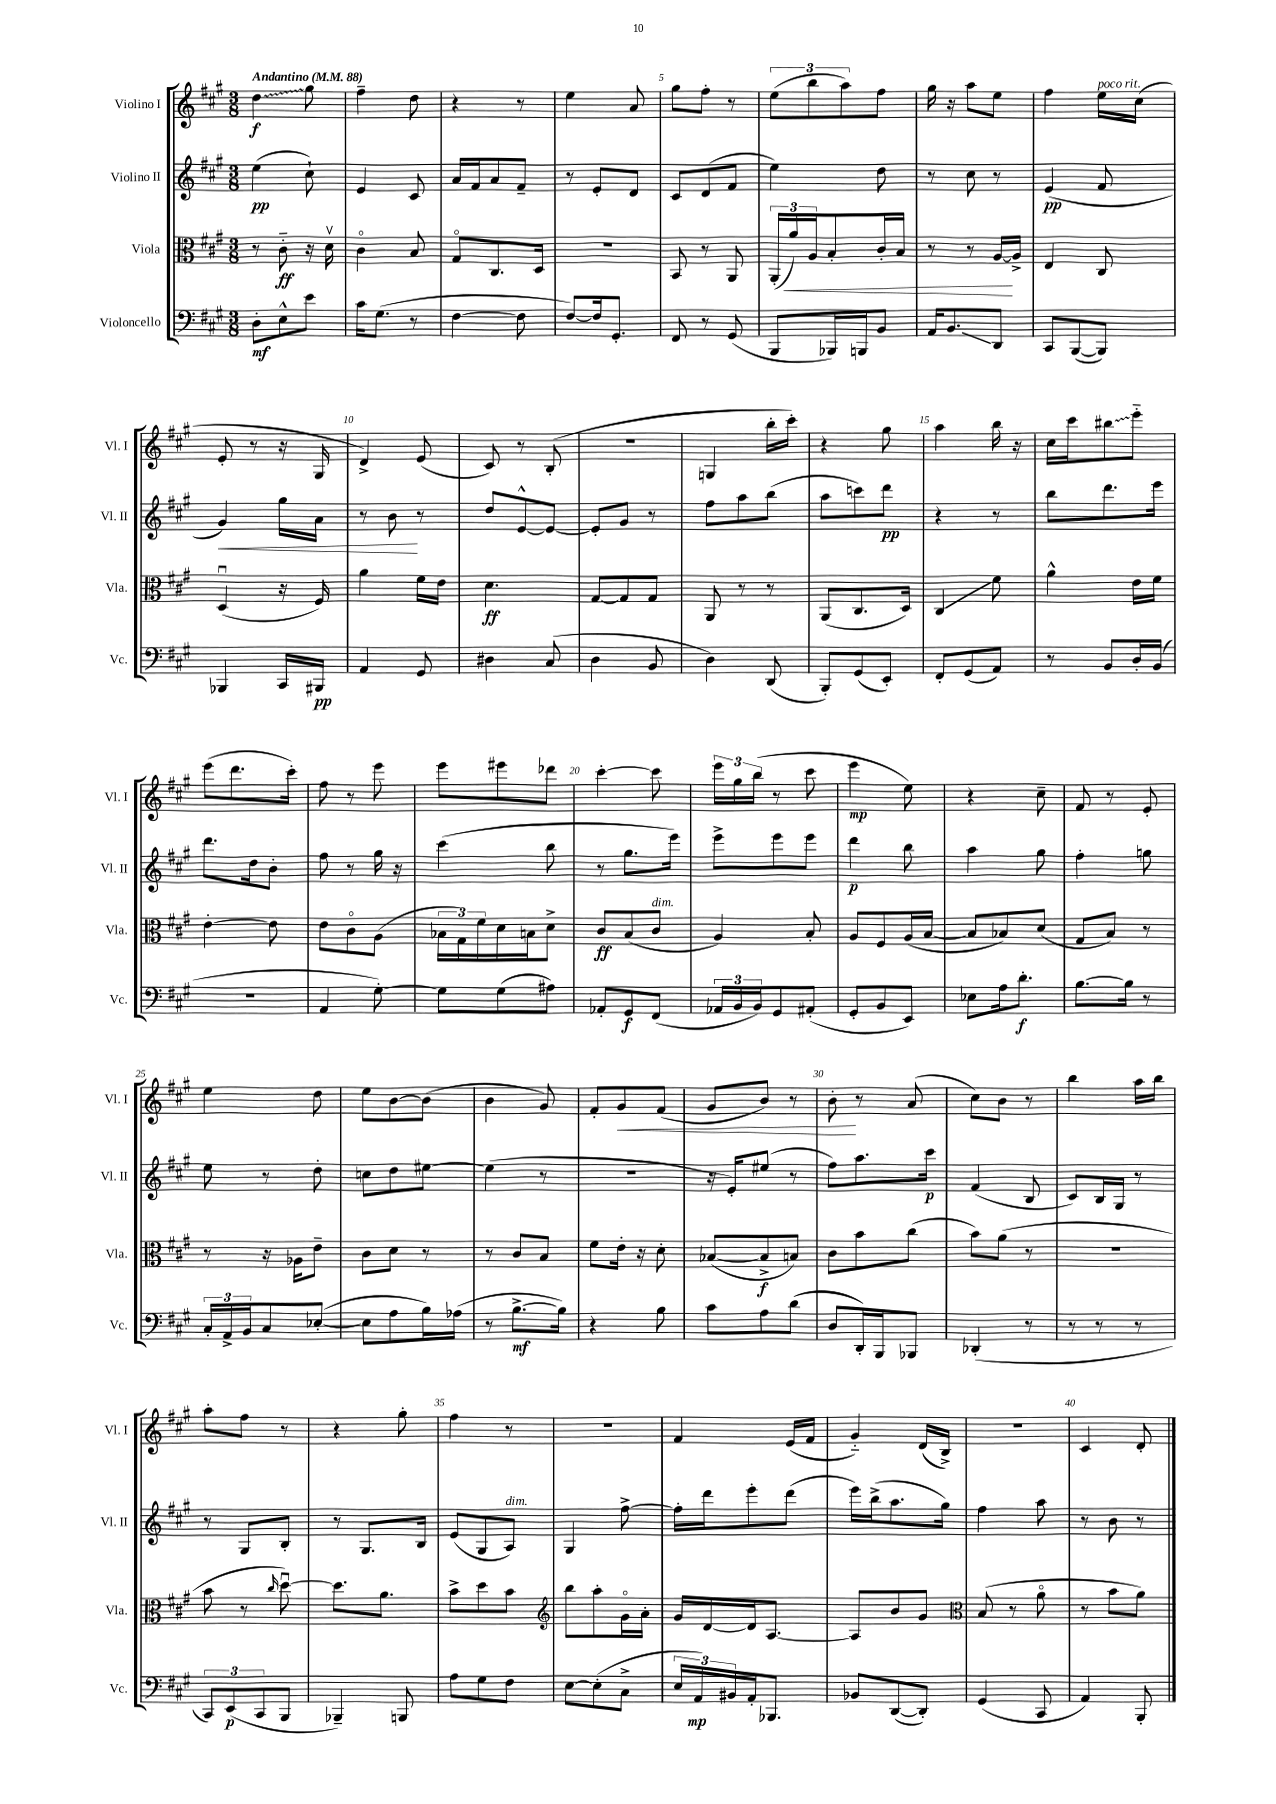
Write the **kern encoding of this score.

**kern	**kern	**kern	**kern
*staff4	*staff3	*staff2	*staff1
*clefF4	*clefC3	*clefG2	*clefG2
*k[f#c#g#]	*k[f#c#g#]	*k[f#c#g#]	*k[f#c#g#]
*M3/8	*M3/8	*M3/8	*M3/8
*MM88	*MM88	*MM88	*MM88
8D'	8r	(4ee	4dd
8E^^	8c#'~	.	.
8e	16r	8cc#`)	8gg#
.	16dv	.	.
=	=	=	=
16c#	4c#o	4e	4ff#~
(8.G#	.	.	.
8r	8B	8c#	8dd
=	=	=	=
[4F#	8G#o	16a	4r
.	.	16f#	.
.	8.C#	8a	.
8F#]	.	8f#~	8r
.	16D	.	.
=	=	=	=
[8F#)	4.r	8r	4ee
16F#]	.	8e'	.
8.GG#'	.	.	.
.	.	8d	8a
=	=	=	=
8FF#	8BB	8c#	8gg#
8r	8r	(8d	8ff#'
(8GG#	8AA	8f#	8r
=	=	=	=
8BBB	(24AA'	4ee)	(12ee
.	24a)	.	.
.	24A	.	12bb
16BBB-)	8B'	.	.
.	.	.	12aa)
16BBB	.	.	.
8BB	16c#'	8dd	8ff#
.	16B	.	.
=	=	=	=
16AA	8r	8r	16gg#
8.BB	.	.	16r
.	8r	8cc#	8aa
8DD	[16A	8r	8ee
.	16A^]	.	.
=	=	=	=
8CC#	4E	(4e	4ff#
([8BBB	.	.	.
8BBB])	8C#	8f#	16ee
.	.	.	(16cc#
=	=	=	=
4BBB-	(4Du	4g#)	8e'
.	.	.	8r
16CC#	16r	16gg#	16r
16BBB#	16F#)	16a	16G#
=	=	=	=
4AA	4a	8r	4d^)
.	.	8b	.
8GG#	16f#	8r	(8e
.	16e	.	.
=	=	=	=
4D#	4.d	8dd	8c#)
.	.	[8e^^	8r
(8C#	.	8e_	(8B'
=	=	=	=
4D	[8G#	8e']	4.r
.	8G#]	8g#	.
8BB	8G#	8r	.
=	=	=	=
4D)	8AA	8ff#	4G
.	8r	8aa	.
(8DD	8r	(8bb	16bb'
.	.	.	16ccc#')
=	=	=	=
8BBB')	(8AA	8aa	4r
(8GG#	8.C#	8ccc)	.
8EE')	.	8ddd	8gg#
.	16D)	.	.
=	=	=	=
8FF#'	4C#	4r	4aa
(8GG#	.	.	.
8AA)	8f#	8r	16bb
.	.	.	16r
=	=	=	=
8r	4a^^	8bb	16cc#
.	.	.	16ccc#
8BB	.	8.ddd	8bb#
16D'	16e	.	8eee'~
(16BB	16f#	16eee	.
=	=	=	=
4.r	[4e'	8.ddd	(8eee
.	.	.	8.ddd
.	.	16dd	.
.	8e]	8b'	.
.	.	.	16ccc#')
=	=	=	=
4AA	8e	8ff#	8ff#
.	8c#o	8r	8r
[8G#')	(8A	16gg#	8eee
.	.	16r	.
=	=	=	=
8G#]	24B-	(4ccc#	8eee
.	24G#)	.	.
.	24f#	.	.
(8G#	16d	.	8eee#
.	16B	.	.
8A#)	8d^	8bb	8ddd-
=	=	=	=
8AA-'	8c#	8r	[4ccc#'
8GG#	(8B	8.gg#	.
(8FF#	8c#	.	8ccc#]
.	.	16eee)	.
=	=	=	=
24AA-	4A)	8eee^	24eee
24BB	.	.	24gg#
24BB)	.	.	(24bb
8GG#	.	8eee	8r
(8AA#'	8B'	8eee	8ccc#
=	=	=	=
8GG#'	8A	4ddd	4eee
8BB	8F#	.	.
8EE)	(16A	8bb	8ee)
.	[16B	.	.
=	=	=	=
8E-	8B]	4aa	4r
16A	8B-)	.	.
8.d'	.	.	.
.	(8d	8gg#	8cc#~
=	=	=	=
[8.B	8G#	4ff#'	8f#
.	8B)	.	8r
16B]	.	.	.
8r	8r	8gg	8e'
=	=	=	=
24C#'	8r	8ee	4ee
24AA^	.	.	.
24BB	.	.	.
8C#	16r	8r	.
.	16A-	.	.
([8E-'	8e~	8dd'	8dd
=	=	=	=
8E-]	8c#	8cc	8ee
8A	8d	8dd	[8b
16B)	8r	[8ee#	(8b]
(16A-	.	.	.
=	=	=	=
8r	8r	(4ee#]	4b
[8.B^	8c#	.	.
.	8B	8r	8g#)
16B])	.	.	.
=	=	=	=
4r	8f#	4.r	8f#'
.	16e'	.	8g#
.	16r	.	.
8B	8d'	.	(8f#
=	=	=	=
8c#	([8B-	16r	8g#
.	.	16e')	.
8A	8B-^]	(8ee#	8b)
(8d	8B)	8r	8r
=	=	=	=
8D	8c#	8ff#)	8b'
16DD')	8b	8.aa	8r
16BBB	.	.	.
8BBB-	(8cc#	.	(8a
.	.	16ccc#	.
=	=	=	=
(4DD-'	8b)	(4f#	8cc#)
.	(8a	.	8b
8r	8r	8B	8r
=	=	=	=
8r	4.r	8c#)	4bb
8r	.	16B	.
.	.	16G#	.
8r	.	8r	16aa
.	.	.	16bb
=	=	=	=
12CC#)	8b	8r	8aa'
(12EE	.	.	.
.	8r	8G#	8ff#
12CC#	.	.	.
.	16qqcc#	.	.
8BBB	[8ddu)	8B'	8r
=	=	=	=
4BBB-~)	8.dd]	8r	4r
.	.	8.G#	.
.	8.a	.	.
8BBB	.	.	8gg#'
.	.	16B	.
=	=	=	=
8A	8b^	(8e	4ff#
8G#	8dd	8G#	.
8F#	8b	8A)	8r
=	=	=	=
*	*clefG2	*	*
[8E	8bb	4G#	4.r
(8E']	8aa'	.	.
8C#^	16g#o	[8ff#^	.
.	16a'	.	.
=	=	=	=
24E	16g#	16ff#']	4f#
24AA)	.	.	.
.	[16d	16ddd	.
24BB#	.	.	.
16AA'	16d]	8eee'	.
8.BBB-	[8.A	.	.
.	.	(8ddd	(16e
.	.	.	16f#
=	=	=	=
8BB-	8A]	16eee)	4g#'~)
.	.	(16bb^	.
([8DD	8b	8.aa	.
8DD'])	8g#	.	(16d
.	.	16gg#)	16B^)
=	=	=	=
*	*clefC3	*	*
(4GG#	(8B	4ff#	4.r
.	8r	.	.
8CC#	8ao	8aa	.
=	=	=	=
4AA)	8r	8r	4c#
.	8b	8b	.
8BBB'	8a)	8r	8d'
==	==	==	==
*-	*-	*-	*-
